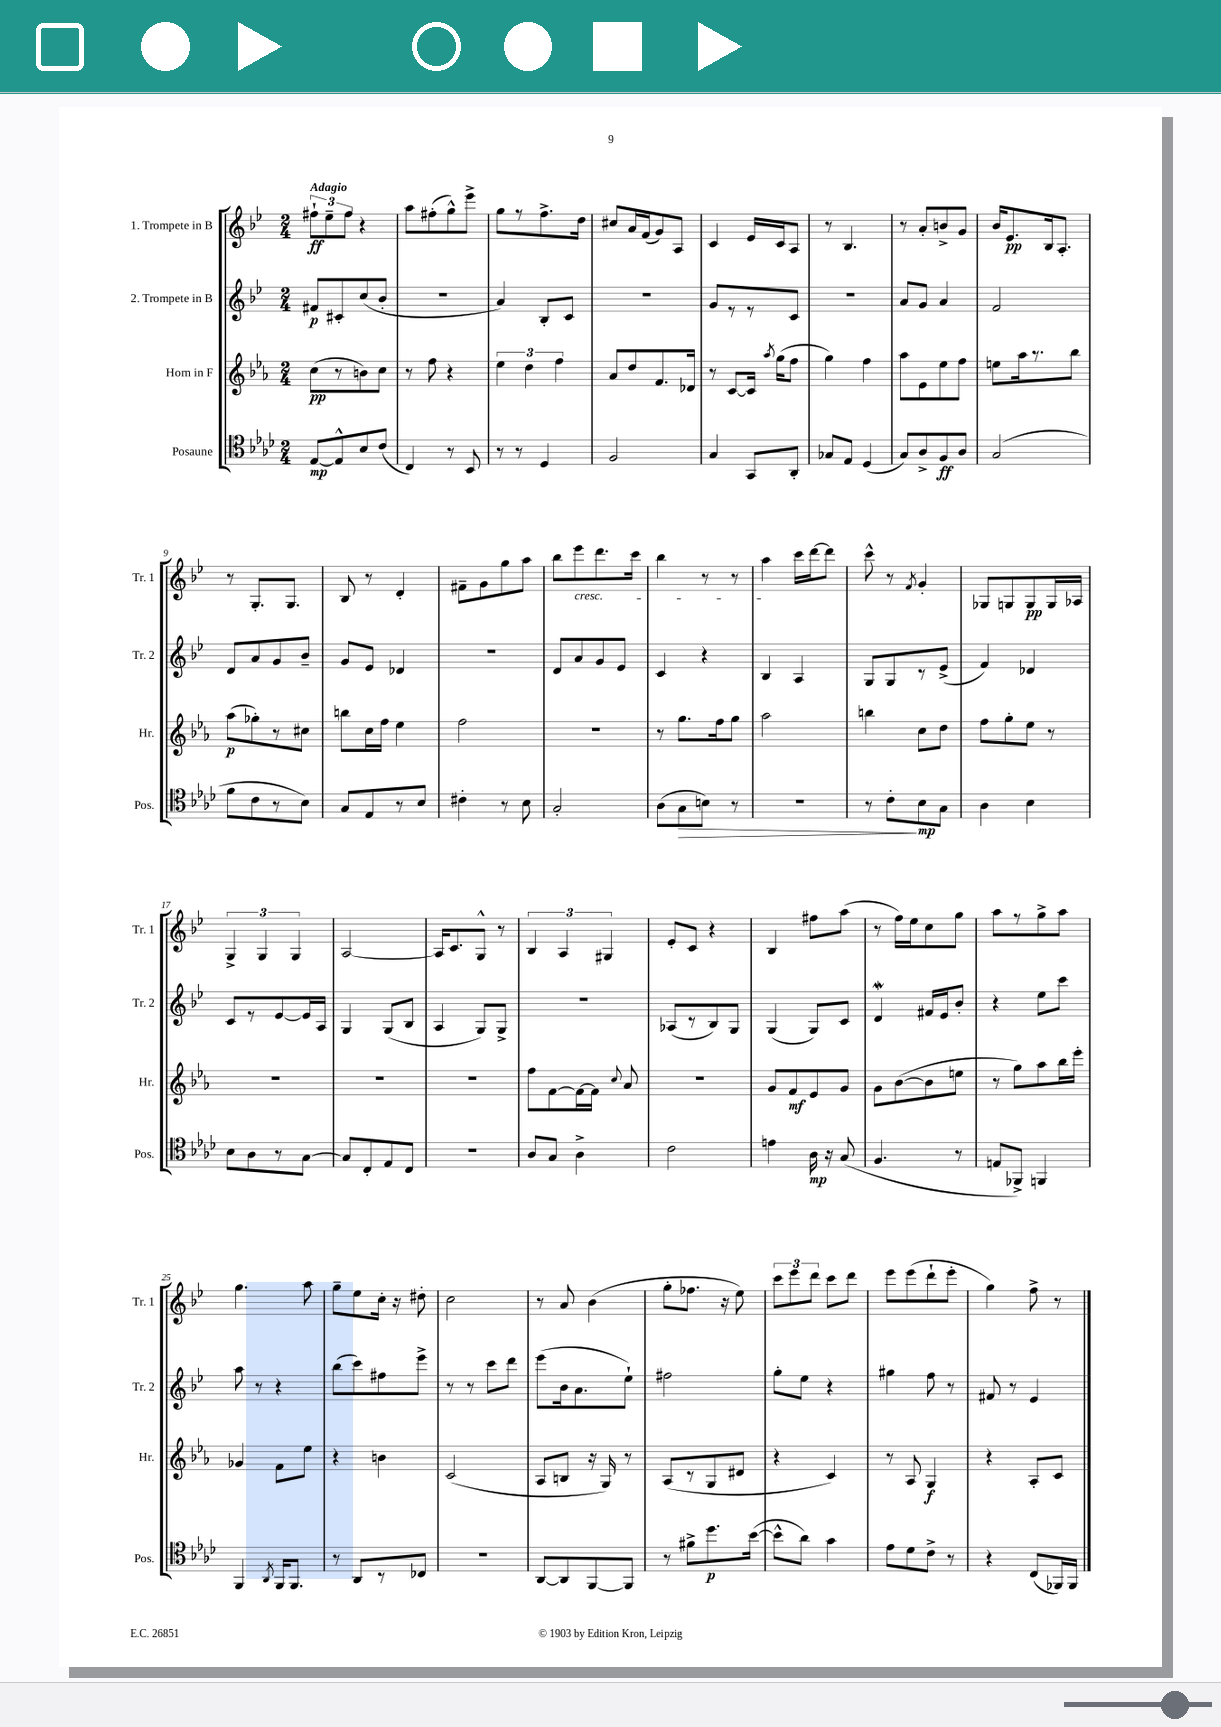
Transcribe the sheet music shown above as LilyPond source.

<<
\new StaffGroup <<
\new Staff = "s0" \with { instrumentName = "1. Trompete in B" shortInstrumentName = "Tr. 1" } {
    \clef treble \key bes \major \numericTimeSignature \time 2/4 \tempo "Adagio"
    \autoBeamOff \tuplet 3/2 { fis''8[-!\ff ees''8-- fis''8] } r4 |
    a''8[ fis''8-.( g''8-^) ees'''8]-> |
    g''8[ r8 f''8.-> d''16] |
    cis''8[ a'16 f'16( g'8) a8] |
    c'4 ees'16[ c'16 a8] |
    r8 bes4. |
    r8 a'8[-. b'8-> g'8] |
    bes'16[ ees'8.\pp bes16 a8.]-. |
    r8 g8.[-. g8.] |
    bes8 r8 d'4-. |
    fis'8[-- g'8 g''8 a''8] |
    bes''8[ ees'''8\cresc d'''8. c'''16] |
    bes''4 r8 r8 |
    a''4\! c'''16[ d'''16~ d'''8] |
    c'''8-^ r8 \acciaccatura { f'8 } g'4-. |
    ges8[ g8 g8\pp g16 aes16] |
    \tuplet 3/2 { g4-> g4 g4 } |
    a2~ |
    a16[ c'8. g8]-^ r8 |
    \tuplet 3/2 { bes4 a4 gis4 } |
    ees'8[-. c'8] r4 |
    bes4 fis''8[ a''8]( |
    r8 f''16[) ees''16 c''8 g''8] |
    a''8[ r8 g''8-> a''8] |
    g''4. a''8 |
    g''8[-- ees''8 c''16]-. r16 dis''8-. |
    c''2 |
    r8 a'8 bes'4( |
    g''8[-. fes''8.] r16 ees''8) |
    \tuplet 3/2 { c'''8[ ees'''8 d'''8] } c'''8[ d'''8] |
    ees'''8[ ees'''8( d'''8-! ees'''8]-. |
    g''4) f''8-> r8 \bar "|." |
}
\new Staff = "s1" \with { instrumentName = "2. Trompete in B" shortInstrumentName = "Tr. 2" } {
    \clef treble \key bes \major \numericTimeSignature \time 2/4
    \autoBeamOff fis'8[\p cis'8-. c''8( bes'8]-. |
    r2 |
    a'4) bes8[-. c'8] |
    R2 |
    g'8[ r8 r8 c'8] |
    R2 |
    a'8[ g'8] a'4 |
    f'2 |
    d'8[ a'8 g'8 bes'8]-- |
    g'8[ ees'8] des'4 |
    R2 |
    d'8[ a'8 g'8 ees'8] |
    c'4 r4 |
    bes4 a4 |
    g8[ g8 r8 ees'8]->( |
    f'4) des'4 |
    c'8[ r8 ees'8~ ees'16 a16] |
    g4 g8[( bes8] |
    a4 g8[) g8]-> |
    r2 |
    aes8[( r8 bes8) g8] |
    g4( g8[) c'8] |
    d'4\mordent fis'16[ ees'16 bes'8]-. |
    r4 ees''8[ c'''8] |
    a''8 r8 r4 |
    bes''8[( c'''8) fis''8 ees'''8]-> |
    r8 r8 c'''8[ d'''8] |
    ees'''8[( bes'16 a'8. ees''8]-!) |
    fis''2 |
    g''8[-. ees''8] r4 |
    gis''4 f''8 r8 |
    fis'8 r8 ees'4 \bar "|." |
}
\new Staff = "s2" \with { instrumentName = "Horn in F" shortInstrumentName = "Hr." } {
    \clef treble \key ees \major \numericTimeSignature \time 2/4
    \autoBeamOff c''8[\pp( r8 b'8) c''8] |
    r8 f''8 r4 |
    \tuplet 3/2 { ees''4 d''4 f''4 } |
    aes'8[ d''8 f'8. des'16] |
    r8 c'8[~ c'16] \acciaccatura { aes''8 } g''16[( f''8] |
    g''4) f''4 |
    aes''8[ ees'8 ees''8 f''8] |
    e''8[ aes''16 r8. bes''8] |
    aes''8[\p( ges''8-.) r8 cis''8] |
    b''8[ c''16 f''16] ees''4 |
    f''2 |
    r2 |
    r8 g''8.[ f''16 g''8] |
    aes''2 |
    b''4 c''8[ d''8] |
    f''8[ g''8-. ees''8] r8 |
    R2 |
    R2 |
    R2 |
    f''8[ f'8~ f'16~ f'16] \appoggiatura { c''8 } aes'8 |
    r2 |
    g'8[ f'8\mf ees'8 g'8] |
    g'8[ bes'8~( bes'8 e''8] |
    r8 g''8[) aes''8 bes''16 ees'''16]-. |
    ges'4 f'8[ ees''8] |
    r4 b'4 |
    c'2( |
    aes8[ b8] r16 g16) r8 |
    aes8[( r8 g8 dis'8] |
    r4 c'4) |
    r8 aes8 g4\f |
    r4 aes8[-. c'8] \bar "|." |
}
\new Staff = "s3" \with { instrumentName = "Posaune" shortInstrumentName = "Pos." } {
    \clef tenor \key aes \major \numericTimeSignature \time 2/4
    \autoBeamOff ees8[~\mp ees8-^ bes8 c'8]( |
    c4) r8 bes,8 |
    r8 r8 des4 |
    f2 |
    g4 g,8[ aes,8]-. |
    ges8[ ees8] des4( |
    g8[) aes8-> f8\ff aes8] |
    g2( |
    f'8[ c'8 r8 bes8]) |
    g8[ ees8 r8 bes8] |
    cis'4-. r8 bes8 |
    g2-. |
    aes8[( g8\> b8]) r8 |
    R2 |
    r8 c'8[-.\! bes8\mp g8] |
    aes4 bes4 |
    bes8[ aes8 r8 g8]~ |
    g8[ c8-. ees8 c8] |
    r2 |
    aes8[ g8] aes4-> |
    c'2 |
    e'4 aes16\mp r16 g8( |
    f4. r8 |
    e8[ fes,8]->) f,4 |
    f,4 \acciaccatura { aes,8 } f,16[ f,8.] |
    r8 aes,8[ r8 ces8] |
    r2 |
    aes,8[~ aes,8 f,8~ f,8] |
    r8 fis'8[-> des''8.\p bes'16]~( |
    bes'8[-^ aes'8]) g'4 |
    ees'8[ des'8 c'8]-> r8 |
    r4 c8[( fes,16) fes,16] \bar "|." |
}
>>
>>
